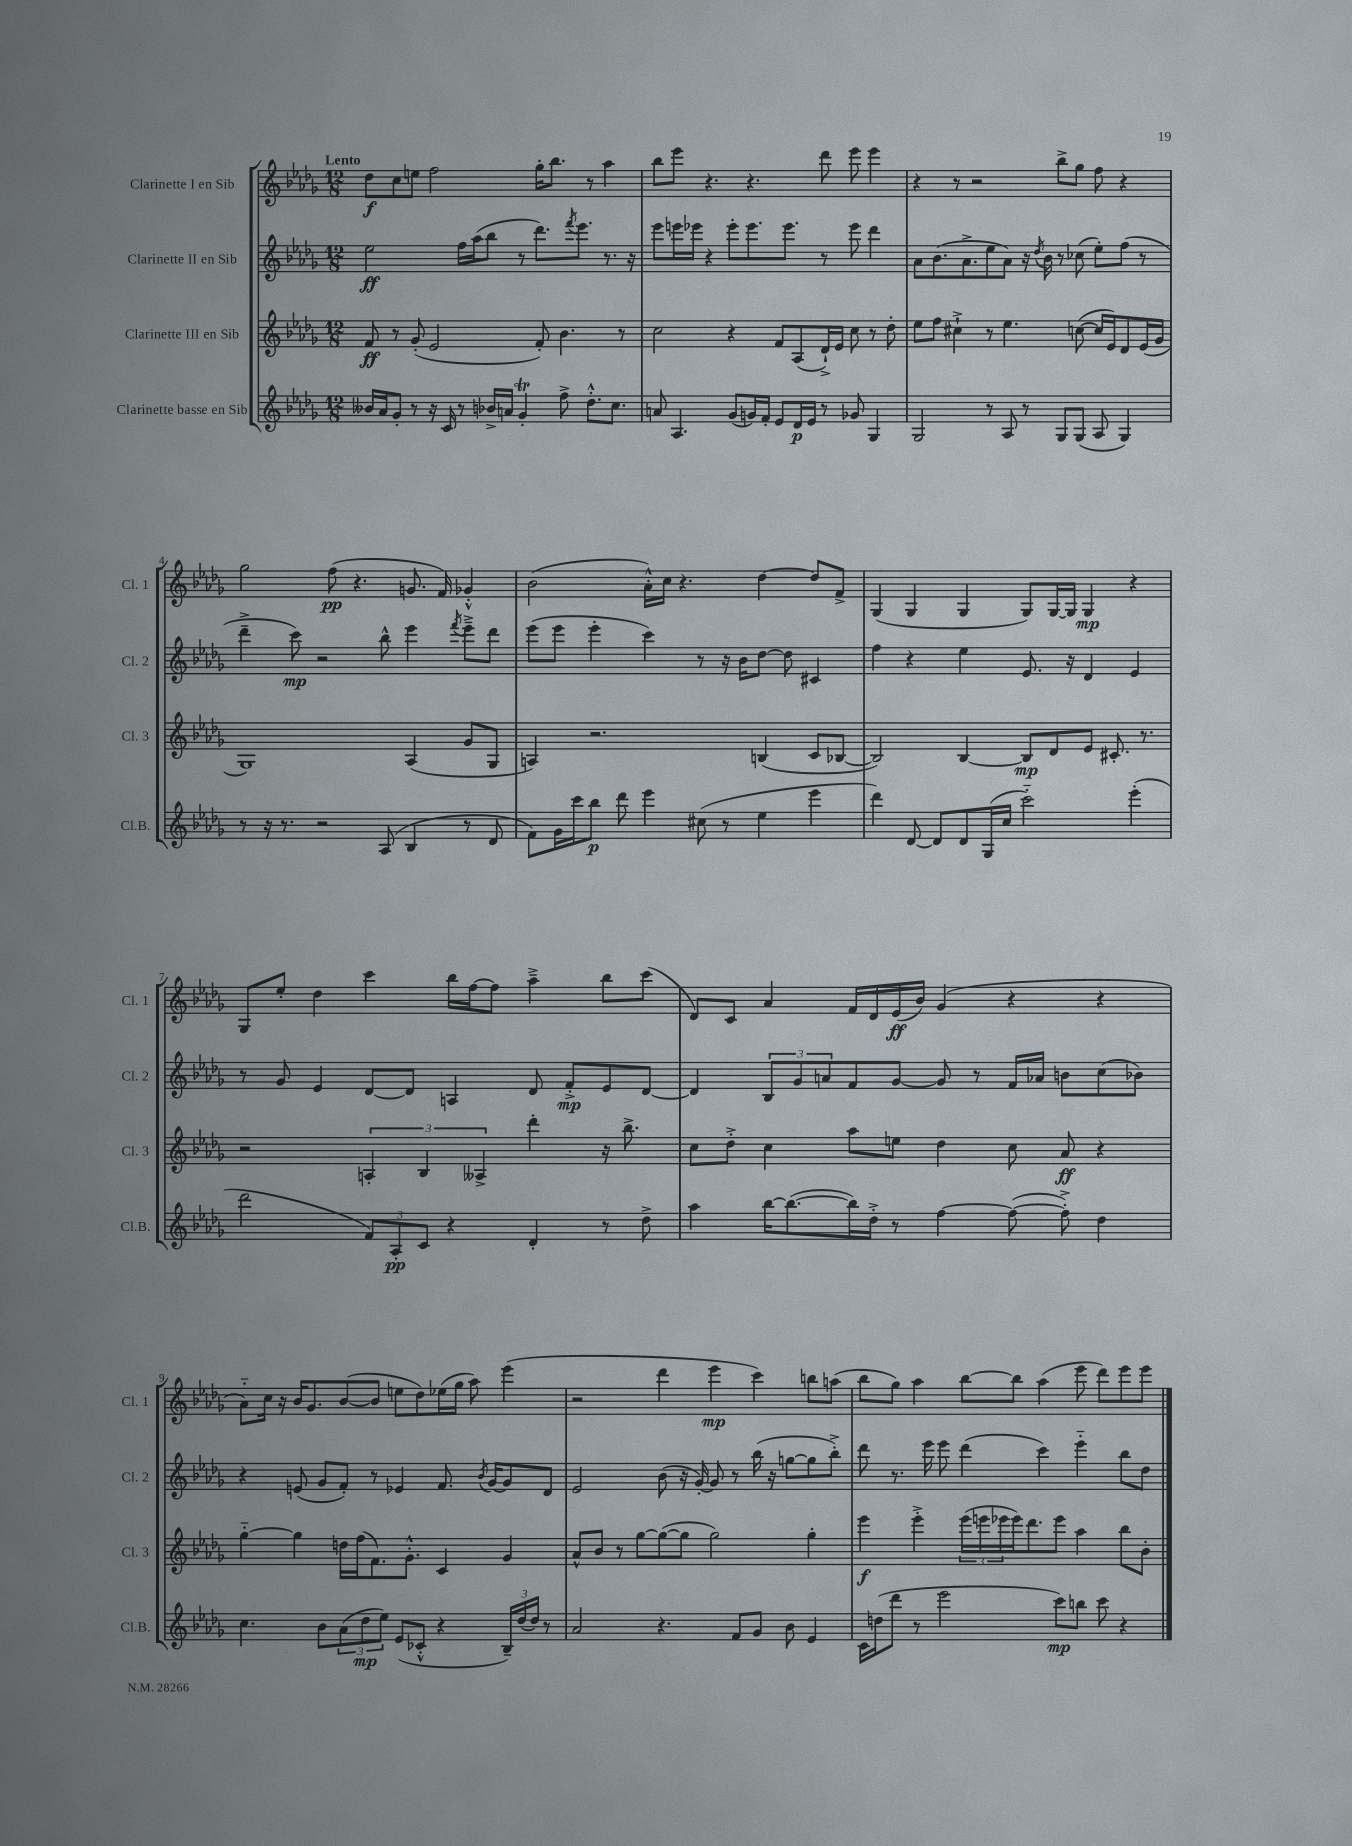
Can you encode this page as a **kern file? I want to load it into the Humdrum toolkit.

**kern	**dynam	**kern	**dynam	**kern	**dynam	**kern	**dynam
*part4	*part4	*part3	*part3	*part2	*part2	*part1	*part1
*staff4	*staff4	*staff3	*staff3	*staff2	*staff2	*staff1	*staff1
*I"Clarinette basse en Sib	*	*I"Clarinette III en Sib	*	*I"Clarinette II en Sib	*	*I"Clarinette I en Sib	*
*I'Cl.B.	*	*I'Cl. 3	*	*I'Cl. 2	*	*I'Cl. 1	*
*clefG2	*	*clefG2	*	*clefG2	*	*clefG2	*
*k[b-e-a-d-g-]	*	*k[b-e-a-d-g-]	*	*k[b-e-a-d-g-]	*	*k[b-e-a-d-g-]	*
*M12/8	*	*M12/8	*	*M12/8	*	*M12/8	*
=1	=1	=1	=1	=1	=1	=1	=1
!	!	!	!	!	!	!LO:TX:a:B:t=Lento	!
16b--X/LL	.	8f/	ff	2ee-\	ff	8dd-\L	f
16a-/J	.	.	.	.	.	.	.
8g-'/J	.	8r	.	.	.	8cc\	.
8r	.	(8g-'/	.	.	.	8een\J	.
16r	.	2e-/	.	.	.	2ff\	.
16c/	.	.	.	.	.	.	.
8r	.	.	.	16ff\LL	.	.	.
.	.	.	.	(16aa-\J	.	.	.
16b-X^/LL	.	.	.	8bb-\J	.	.	.
16an/JJ	.	.	.	.	.	.	.
4g-T'/	.	.	.	8r	.	.	.
.	.	8f'/)	.	8.ddd-\L)	.	16gg-'\KL	.
.	.	.	.	.	.	8.bb-\J	.
8ff^\	.	4.b-\	.	.	.	.	.
.	.	.	.	8qfff/	.	.	.
.	.	.	.	8.eee-\J	.	.	.
8.dd-'^^\L	.	.	.	.	.	8r	.
.	.	.	.	8.r	.	4aa-\	.
8.cc\J	.	.	.	.	.	.	.
.	.	8r	.	.	.	.	.
.	.	.	.	16r	.	.	.
=2	=2	=2	=2	=2	=2	=2	=2
8an/	.	2cc\	.	8eee-\L	.	8bb-\L	.
4.A-/	.	.	.	16eeen\L	.	8eee-\J	.
.	.	.	.	16eee-X\JJ	.	.	.
.	.	.	.	4r	.	4.r	.
(8g-/L	.	4r	.	8eee-'\L	.	.	.
16gn/L)	.	.	.	8.eee-\	.	4.r	.
16f'/JJ	.	.	.	.	.	.	.
8e-/L	.	8f/L	.	.	.	.	.
.	.	.	.	8.eee-\J	.	.	.
16d-/L	p	(8A-/	.	.	.	.	.
16e-/JJ	.	.	.	.	.	.	.
8r	.	16d-`^/L)	.	8r	.	8ddd-\	.
.	.	16e-/JJ	.	.	.	.	.
8g-X/	.	8cc\	.	8eee-\	.	8eee-\	.
4G-/	.	8r	.	4ddd-\	.	4eee-\	.
.	.	8dd-'\	.	.	.	.	.
=3	=3	=3	=3	=3	=3	=3	=3
2G-/	.	8ee-\L	.	8a-\L	.	4r	.
.	.	8ff\J	.	(8.b-\	.	.	.
.	.	4cc#X`^\	.	.	.	8r	.
.	.	.	.	8.a-^\	.	.	.
.	.	.	.	.	.	2r	.
8r	.	8r	.	8ee-\	.	.	.
8A-/	.	4.ee-\	.	8a-\J)	.	.	.
8r	.	.	.	16r	.	.	.
.	.	.	.	8qdd-/	.	.	.
.	.	.	.	16b-\	.	.	.
8G-/L	.	.	.	8r	.	8bb-^\L	.
(8G-/J	.	([8ccn\	.	(8cc-X\	.	8gg-\J	.
8A-/	.	16cc/LL]	.	8ee-'\L)	.	8ff\	.
.	.	16e-/J)	.	.	.	.	.
4G-/)	.	8d-/	.	(8ff\J	.	4r	.
.	.	(16e-/L	.	8r	.	.	.
.	.	16g-/JJ	.	.	.	.	.
!!LO:LB:g=z
=4	=4	=4	=4	=4	=4	=4	=4
8r	.	1G-)	.	4ddd-~^\	.	2gg-\	.
16r	.	.	.	.	.	.	.
8.r	.	.	.	.	.	.	.
.	.	.	.	8ccc\)	mp	.	.
2r	.	.	.	2r	.	.	.
.	.	.	.	.	.	(8ff\	pp
.	.	.	.	.	.	4.r	.
(8A-/	.	.	.	8bb-^^\	.	.	.
4B-/	.	(4A-/	.	4eee-\	.	8.gn/	.
.	.	.	.	.	.	16f/)	.
.	.	.	.	8qfff/	.	.	.
8r	.	8g-/L	.	8eee-~^\L	.	4g-X'^^/	.
8d-/	.	8G-/J	.	8ddd-\J	.	.	.
=5	=5	=5	=5	=5	=5	=5	=5
8f\L)	.	4An/)	.	(8eee-\L	.	(2b-\	.
16g-\L	.	.	.	8eee-\J	.	.	.
16ccc\J	.	.	.	.	.	.	.
8bb-\J	p	2.r	.	4eee-'\	.	.	.
8ddd-\	.	.	.	.	.	.	.
4eee-\	.	.	.	4ccc\)	.	16a-'^^\LL)	.
.	.	.	.	.	.	16cc\JJ	.
.	.	.	.	.	.	4.r	.
(8cc#X\	.	.	.	8r	.	.	.
8r	.	.	.	16r	.	.	.
.	.	.	.	16b-\KL	.	.	.
4ee-\	.	(4Bn/	.	[8dd-\J	.	[4dd-\	.
.	.	.	.	8dd-\]	.	.	.
4eee-\	.	8c/L	.	4c#X/	.	8dd-/L]	.
.	.	[8B-X/J	.	.	.	8f^/J	.
=6	=6	=6	=6	=6	=6	=6	=6
4ddd-\)	.	2B-/])	.	4ff\	.	(4G-/	.
[8d-/	.	.	.	4r	.	4G-/	.
8d-/L]	.	.	.	.	.	.	.
8d-/	.	[4B-/	.	4ee-\	.	4G-/	.
(16G-/L	.	.	.	.	.	.	.
16cc/JJ	.	.	.	.	.	.	.
2ccc\)	.	8B-/L]	mp	8.e-/	.	8G-/L)	.
.	.	8d-/	.	.	.	[16G-/L	.
.	.	.	.	16r	.	16G-/JJ]	.
.	.	8e-/J	.	4d-/	.	4G-/	mp
.	.	8.c#X'/	.	.	.	.	.
(4eee-'\	.	.	.	4e-/	.	4r	.
.	.	8.r	.	.	.	.	.
!!LO:LB:g=z
=7	=7	=7	=7	=7	=7	=7	=7
2ddd-\	.	2r	.	8r	.	8G-/L	.
.	.	.	.	8g-/	.	8ee-'/J	.
.	.	.	.	4e-/	.	4dd-\	.
12f/L)	.	6An'/	.	[8d-/L	.	4ccc\	.
12A-'/	pp	.	.	.	.	.	.
.	.	.	.	8d-/J]	.	.	.
12c/J	.	6B-/	.	.	.	.	.
4r	.	.	.	4An/	.	16bb-\LL	.
.	.	.	.	.	.	[16ff\J	.
.	.	6A--X^/	.	.	.	.	.
.	.	.	.	.	.	8ff\J]	.
4d-'/	.	4ddd-'\	.	8d-/	.	4aa-~^\	.
.	.	.	.	8f'^/L	mp	.	.
8r	.	16r	.	8e-/	.	8bb-\L	.
.	.	8.bb-^\	.	.	.	.	.
8dd-^\	.	.	.	[8d-/J	.	(8ccc\J	.
=8	=8	=8	=8	=8	=8	=8	=8
4aa-\	.	8cc\L	.	4d-/]	.	8d-/L)	.
.	.	8dd-'^\J	.	.	.	8c/J	.
[16bb-\KL	.	4cc\	.	12B-/L	.	4a-/	.
(8.bb-\_	.	.	.	.	.	.	.
.	.	.	.	12g-/	.	.	.
.	.	.	.	12an/	.	.	.
16bb-\L])	.	8aa-\L	.	8f/	.	16f/LL	.
16dd-'^\JJ	.	.	.	.	.	16d-/	.
8r	.	8een\J	.	[8g-/J	.	(16e-/	ff
.	.	.	.	.	.	16b-/JJ)	.
[4ff\	.	4dd-\	.	8g-/]	.	(4g-/	.
.	.	.	.	8r	.	.	.
(8ff\_	.	8cc\	.	16f/LL	.	4r	.
.	.	.	.	16a-X/JJ	.	.	.
8ff'^\])	.	8a-/	ff	8bn\L	.	.	.
4dd-\	.	4r	.	(8cc\	.	4r	.
.	.	.	.	8b-X\J)	.	.	.
!!LO:LB:g=z
=9	=9	=9	=9	=9	=9	=9	=9
4.cc\	.	[4gg-\	.	4r	.	8a-\L)	.
.	.	.	.	.	.	16cc\Jk	.
.	.	.	.	.	.	16r	.
.	.	4gg-\]	.	(8en/	.	16b-/KL	.
.	.	.	.	.	.	8.g-/	.
8b-\L	.	.	.	8g-/L	.	.	.
(12a-\	.	16ddn\LL	.	8f'/J)	.	([8b-/	.
.	.	(16ff\J	.	.	.	.	.
12dd-\	mp	.	.	.	.	.	.
.	.	8.f\)	.	8r	.	8b-/J]	.
12ee-\J)	.	.	.	.	.	.	.
(8e-/L	.	.	.	4e-X/	.	8een\L	.
.	.	8.g-'^^\J	.	.	.	.	.
8c-X'^^/J	.	.	.	.	.	8dd-\)	.
4r	.	4c/	.	8.f/	.	(16ee-X\L	.
.	.	.	.	.	.	16gg-\JJ	.
.	.	.	.	.	.	8aa-\)	.
.	.	.	.	8qb-/	.	.	.
.	.	.	.	[16g-/KL	.	.	.
24B-~/LL)	.	4g-/	.	8g-/]	.	(4eee-\	.
(24dd-/	.	.	.	.	.	.	.
24dd-/JJ)	.	.	.	.	.	.	.
8r	.	.	.	8d-/J	.	.	.
=10	=10	=10	=10	=10	=10	=10	=10
2a-/	.	8a-^^/L	.	2e-/	.	2r	.
.	.	8b-/J	.	.	.	.	.
.	.	8r	.	.	.	.	.
.	.	[8gg-\L	.	.	.	.	.
4.r	.	(8gg-\_	.	(8b-\	.	4ddd-\	.
.	.	8gg-\J]	.	16r	.	.	.
.	.	.	.	[16g-'/)	.	.	.
.	.	2gg-\)	.	8g-/]	.	4eee-\	mp
8f/L	.	.	.	8r	.	.	.
8g-/J	.	.	.	(16bb-\	.	4ccc\)	.
.	.	.	.	16r	.	.	.
8b-\	.	.	.	[8ggn\L	.	.	.
4e-/	.	4gg-'\	.	8gg\]	.	8bbn\L	.
.	.	.	.	8bb-'^\J)	.	(8aan\J	.
=11	=11	=11	=11	=11	=11	=11	=11
16c\LL	.	4eee-\	f	8ddd-\	.	8bb-\L	.
(16ddn\J	.	.	.	.	.	.	.
8ddd-\J	.	.	.	8.r	.	8gg-\J)	.
8r	.	4eee-'^\	.	.	.	4aa-\	.
.	.	.	.	16eee-\	.	.	.
2eee-\	.	.	.	8eee-\	.	.	.
.	.	(24eee-\LL	.	(4ddd-\	.	[8bb-\L	.
.	.	24eeen\	.	.	.	.	.
.	.	24eee-X\	.	.	.	.	.
.	.	16eee-\J)	.	.	.	8bb-\J]	.
.	.	8.ddd-\	.	.	.	.	.
.	.	.	.	4ccc\)	.	(4aa-\	.
8ccc\L)	mp	8eee-\J	.	.	.	.	.
8bbn\J	.	4aa-\	.	4eee-\	.	8eee-\	.
8ccc\	.	.	.	.	.	8ddd-\L)	.
4r	.	8bb-\L	.	8bb-\L	.	8eee-\	.
.	.	8b-'\J	.	8dd-\J	.	8eee-\J	.
==	==	==	==	==	==	==	==
*-	*-	*-	*-	*-	*-	*-	*-
